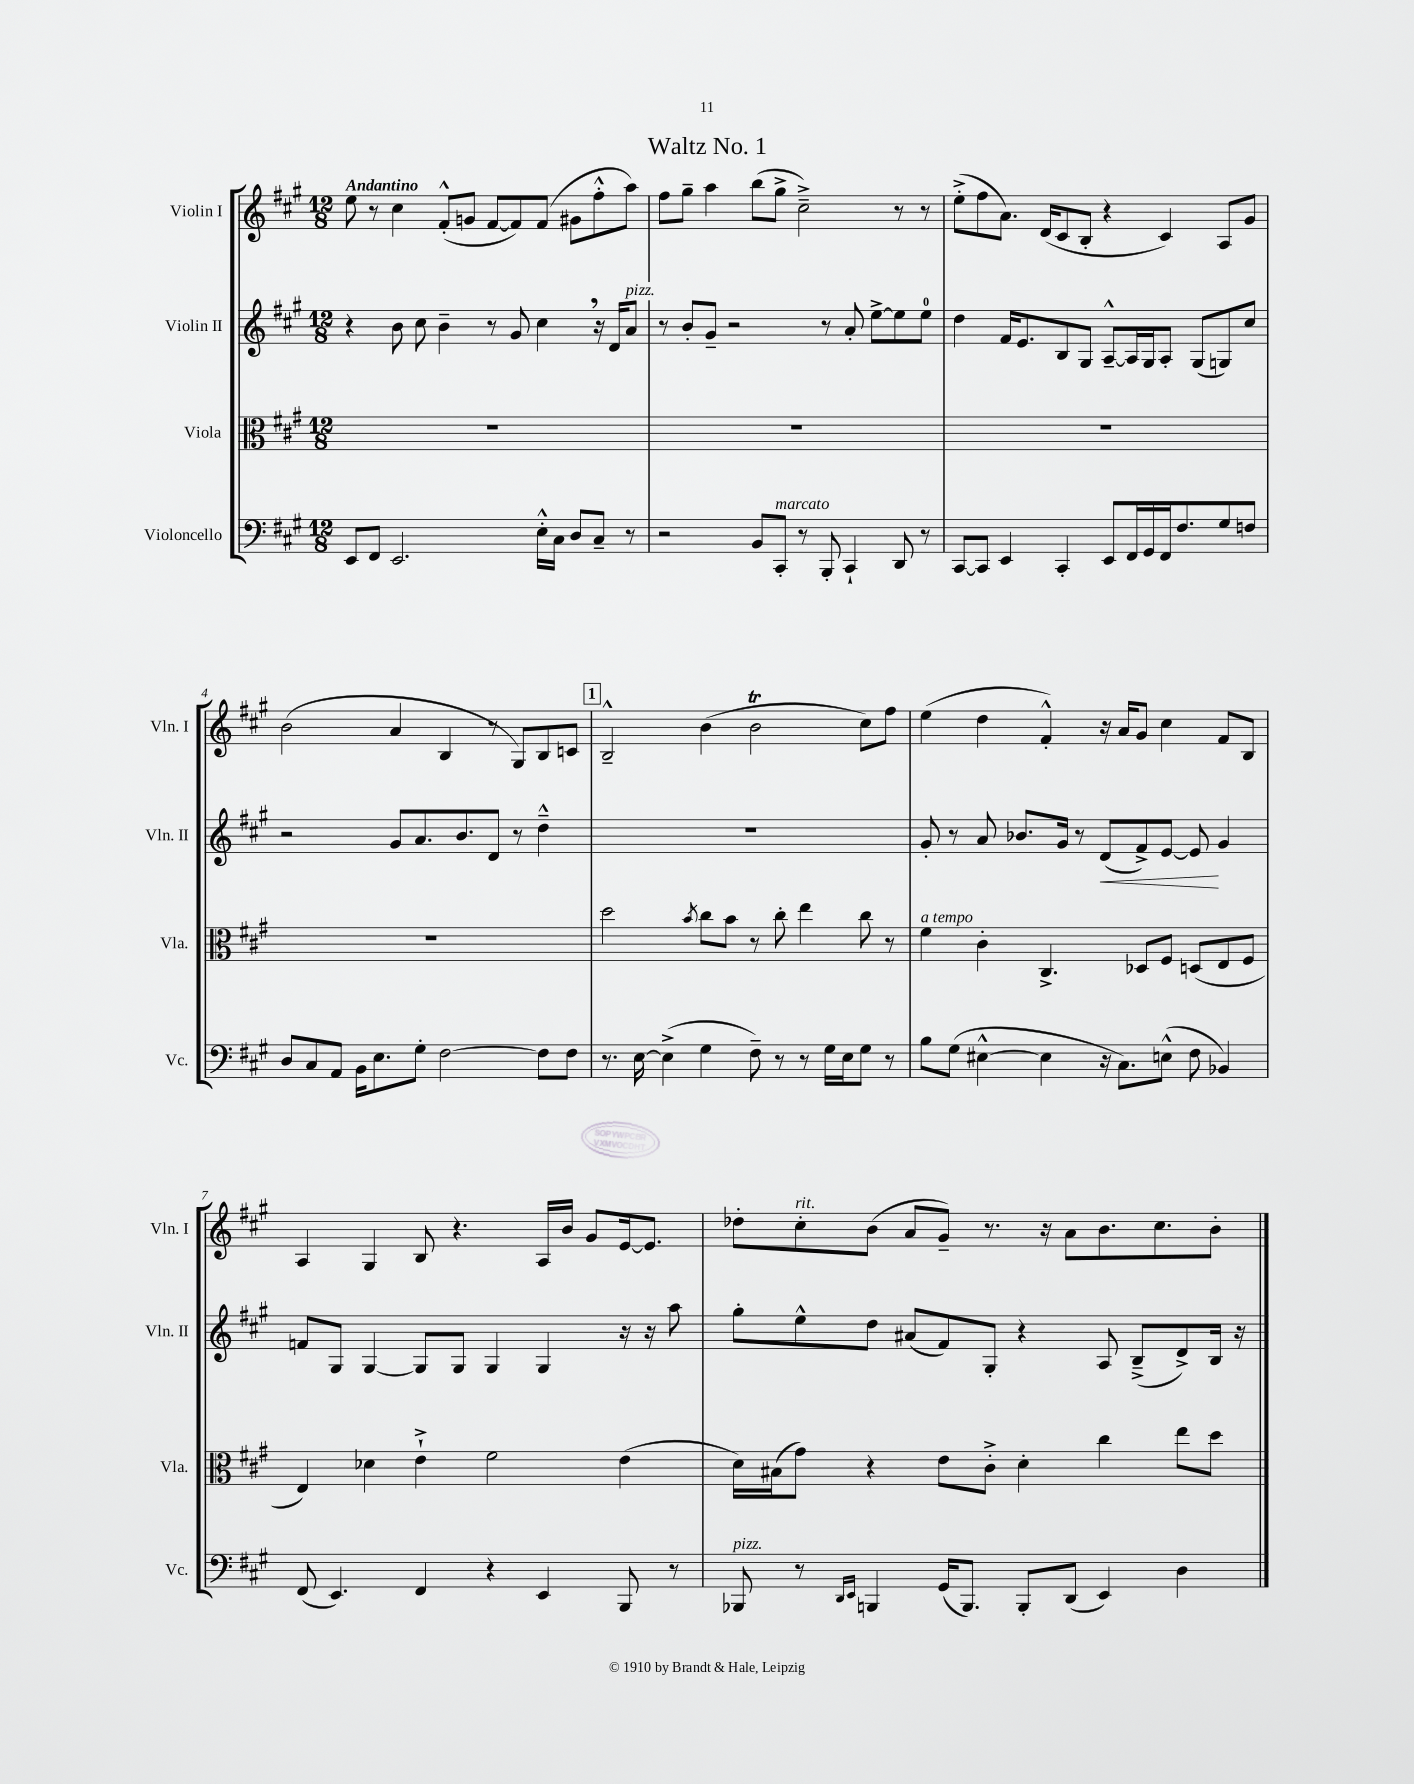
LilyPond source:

\header { title = "Waltz No. 1" }
<<
\new StaffGroup <<
\new Staff = "s0" \with { instrumentName = "Violin I" shortInstrumentName = "Vln. I" } {
    \clef treble \key a \major \numericTimeSignature \time 12/8 \tempo "Andantino"
    e''8 r8 cis''4 fis'8-.-^( g'8 fis'8~ fis'8) fis'8( gis'8 fis''8-.-^ a''8) |
    fis''8 gis''8-- a''4 b''8( gis''8-> cis''2--->) r8 r8 |
    e''8-.->( fis''8 a'8.) d'16( cis'8 b8-. r4 cis'4) a8 gis'8 |
    b'2( a'4 b4 r8 gis8) b8 c'8 |
    \mark \markup { \box "1" } b2---^ b'4( b'2\trill cis''8) fis''8 |
    e''4( d''4 fis'4-.-^) r16 a'16 gis'8 cis''4 fis'8 b8 |
    a4 gis4 b8 r4. a16 b'16 gis'8 e'16~ e'8. |
    des''8-. cis''8-.^\markup { \italic "rit." } b'8( a'8 gis'8--) r8. r16 a'8 b'8. cis''8. b'8-. \bar "|." |
}
\new Staff = "s1" \with { instrumentName = "Violin II" shortInstrumentName = "Vln. II" } {
    \clef treble \key a \major \numericTimeSignature \time 12/8
    r4 b'8 cis''8 b'4-- r8 gis'8 cis''4 \breathe r16 d'16 a'8^\markup { \italic "pizz." } |
    r8 b'8-. gis'8-- r2 r8 a'8-. e''8~-> e''8 e''8-0 |
    d''4 fis'16 e'8. b8 gis8 a8~---^ a16 gis16 a8-. gis8( g8) cis''8 |
    r2 gis'8 a'8. b'8. d'8 r8 d''4---^ |
    \mark \markup { \box "1" } R1. |
    gis'8-. r8 a'8 bes'8. gis'16 r8 d'8\<( fis'8->) e'8~ e'8\! gis'4 |
    f'8 gis8 gis4~ gis8 gis8 gis4 gis4 r16 r16 a''8 |
    gis''8-. e''8-^ d''8 ais'8( fis'8) gis8-. r4 a8 b8--->( d'8->) b16 r16 \bar "|." |
}
\new Staff = "s2" \with { instrumentName = "Viola" shortInstrumentName = "Vla." } {
    \clef alto \key a \major \numericTimeSignature \time 12/8
    R1. |
    R1. |
    R1. |
    R1. |
    \mark \markup { \box "1" } d''2 \acciaccatura { b'8 } cis''8 b'8 r8 cis''8-. e''4 cis''8 r8 |
    fis'4^\markup { \italic "a tempo" } cis'4-. cis4.-> des8 fis8 d8( e8 fis8 |
    e4) des'4 e'4-!-> fis'2 e'4( |
    d'16) bis16( gis'8) r4 e'8 cis'8-.-> d'4-. cis''4 e''8 d''8 \bar "|." |
}
\new Staff = "s3" \with { instrumentName = "Violoncello" shortInstrumentName = "Vc." } {
    \clef bass \key a \major \numericTimeSignature \time 12/8
    e,8 fis,8 e,2. e16-.-^ cis16 d8 cis8-- r8 |
    r2 b,8 cis,8-.^\markup { \italic "marcato" } r8 b,,8-. cis,4-! d,8 r8 |
    cis,8~ cis,8 e,4 cis,4-. e,8 fis,16 gis,16 fis,16 fis8. gis8 f8 |
    d8 cis8 a,8 b,16 e8. gis8-. fis2~ fis8 fis8 |
    \mark \markup { \box "1" } r8. e16~ e4->( gis4 fis8--) r8 r8 gis16 e16 gis8 r8 |
    b8 gis8( eis4~-^ eis4 r16 cis8.) e8-^( fis8 bes,4) |
    fis,8( e,4.) fis,4 r4 e,4 b,,8 r8 |
    bes,,8^\markup { \italic "pizz." } r8 \grace { d,16 e,16 } b,,4 gis,16( b,,8.) b,,8-. d,8( e,4) d4 \bar "|." |
}
>>
>>
